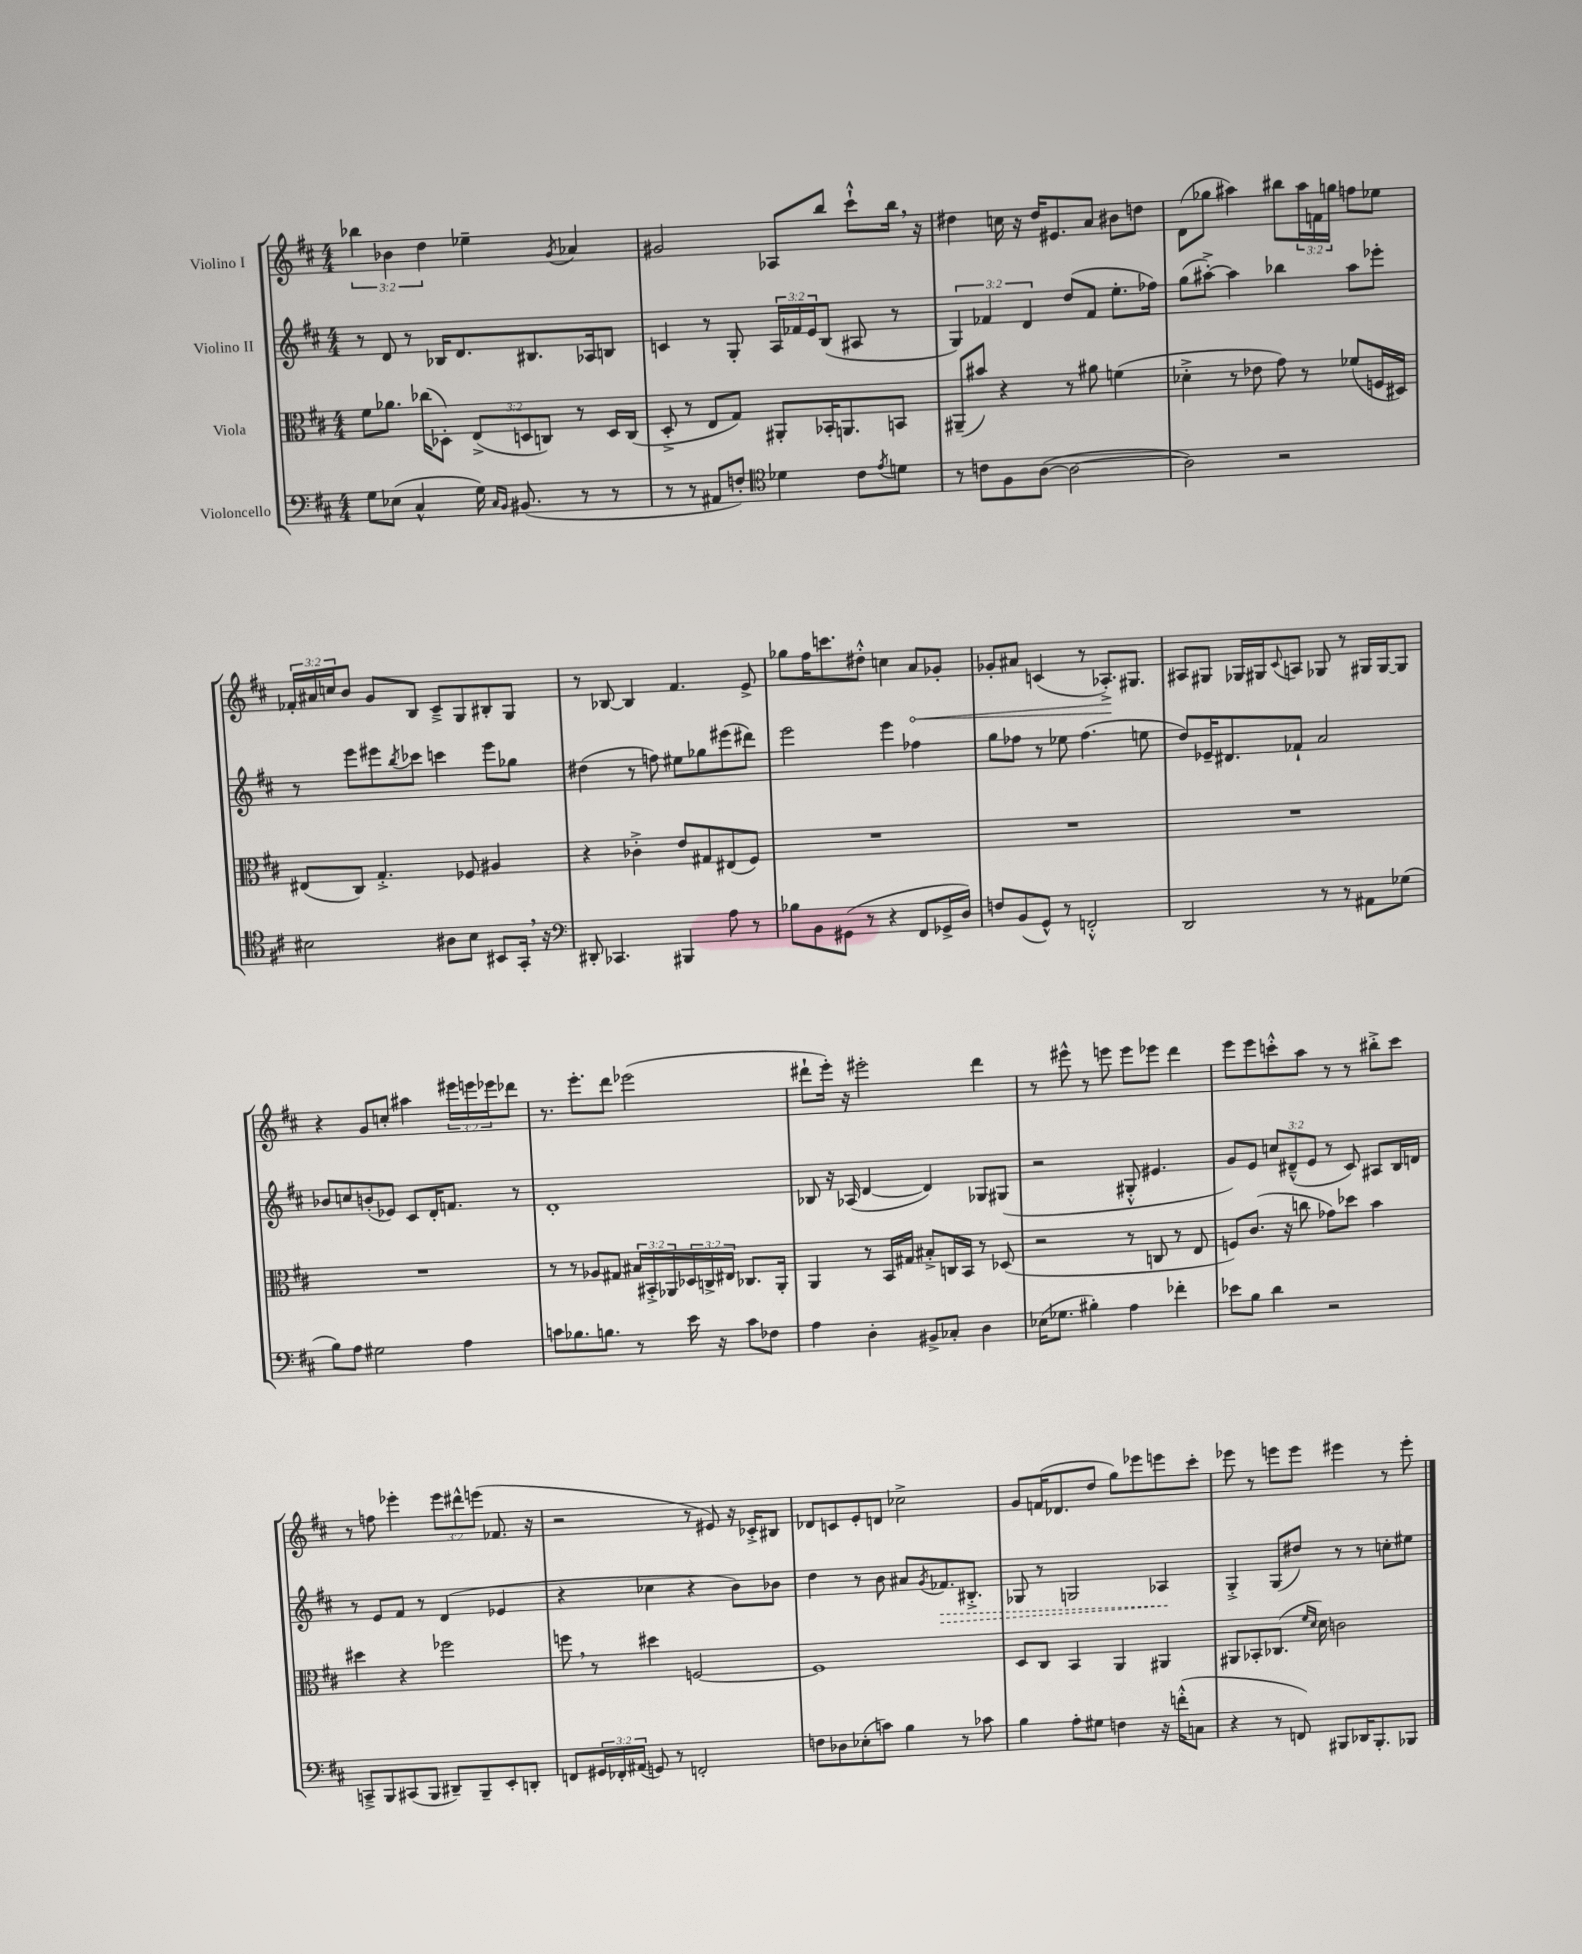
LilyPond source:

<<
\new StaffGroup <<
\new Staff = "s0" \with { instrumentName = "Violino I" } {
    \clef treble \key d \major \numericTimeSignature \time 4/4 \override Staff.TupletNumber.text = #tuplet-number::calc-fraction-text
    \tuplet 3/2 { bes''4 bes'4 d''4 } ees''4-- \acciaccatura { g'8 } aes'4 |
    gis'2 aes8 b''8 cis'''8-!-^ b''16 \breathe r16 |
    dis''4 c''16 r16 dis''16 eis'8. a'8 bis'8 d''8 |
    d'8( ges''8 ais''4) bis''8 \tuplet 3/2 { ais''16 f'16 g''16 } f''8 ees''8 |
    \tuplet 3/2 { fes'16-. ais'16 c''16 } b'8 g'8 b8 cis'8---> g8 bis8-. g8 |
    r8 bes8~ bes4 fis'4. e'8-> |
    ges''8 fis''16 c'''8. dis''8-.-^ c''4 \once \override Hairpin.circled-tip = ##t a'8\< ges'8-. |
    ges'8-. ais'8 c'4( r8 aes8.-.->\!) gis8. |
    ais8 gis8 ges16 gis16 \appoggiatura { cis'8 } a8 ges8 r8 gis16 gis16~ gis8 |
    r4 g'8 c''8-. ais''4 \tuplet 3/2 { eis'''16 e'''16 ees'''16 } des'''8 |
    r8. e'''8.-. d'''8 ees'''2( |
    dis'''8-! e'''16-.) r16 eis'''2-. dis'''4 |
    r8 eis'''8-^ r8 e'''8 e'''8 ees'''8 d'''4 |
    e'''8 e'''8 c'''8-.-^ a''8 r8 r8 bis''8-.-> c'''8 |
    r8 f''8 ees'''4-. \tuplet 3/2 { ees'''8 dis'''8-^ e'''8( } fes'8. r16 |
    r2 r8 eis'8) r16 ces'16-.-> bis8 |
    des'8 c'8 e'8-. d'8 ces''2-> |
    g'8 f'16( des'8. d''8 g''8) ees'''8 e'''8 cis'''8-. |
    ees'''8 r8 e'''8 e'''8 eis'''4 r8 eis'''8-. \bar "|." |
}
\new Staff = "s1" \with { instrumentName = "Violino II" } {
    \clef treble \key d \major \numericTimeSignature \time 4/4 \override Staff.TupletNumber.text = #tuplet-number::calc-fraction-text
    r8 d'8 r8 bes16 d'8. bis8. aes16 b8 |
    c'4 r8 g8-. \tuplet 3/2 { a16 fes'16 e'16 } b8( ais8 r8 |
    \tuplet 3/2 { g4) fes'4 d'4 } d''8( fes'8 e''8.-. fes''16) |
    g''8( ais''8~-.->) ais''4 bes''4 ais''8 ees'''8-. |
    r8 e'''8 eis'''8 \acciaccatura { b''8 } ces'''8 c'''4 eis'''8 ges''8 |
    dis''4( r8 f''8) eis''8 ges''8 eis'''8( dis'''8) |
    e'''2 e'''4 fes''4 |
    g''8 fes''8 r8 ees''8 fes''4.( e''8 |
    d''8) ees'16-- dis'8. fes'8-! a'2 |
    bes'8 c''8 b'8-.( ees'8) cis'8 d'16-. f'8. r8 |
    d'1-. |
    bes8 r16 aes16( d'4~ d'4) ges8 gis8( |
    r2 gis8-.-^ eis'4. |
    g'8) e'8 \tuplet 3/2 { c''8 dis'8---^( e'8 } r8 cis'8) ais8 b16 d'16 |
    r8 e'8 fis'8 r8 d'4( ees'4 |
    r4 ces''4 r4 b'8) bes'8 |
    d''4 r8 b'8 ais'8 \acciaccatura { g'8 } \once \override Hairpin.style = #'dashed-line fes'8.\> bis8.-.-> |
    ges8 r8 g2 aes4\! |
    g4-.-> g8( dis''8) r8 r8 c''8-. eis''8 \bar "|." |
}
\new Staff = "s2" \with { instrumentName = "Viola" } {
    \clef alto \key d \major \numericTimeSignature \time 4/4 \override Staff.TupletNumber.text = #tuplet-number::calc-fraction-text
    fis'8 aes'8. ces''16( des8-.) \tuplet 3/2 { e8->( d8 c8) } r8 d16 c16( |
    d8-.-> r8 e8 g8) ais,8-. bes,16-. a,8. b,8 |
    ais,8--( bis'8) r4 r8 ais'8 f'4( |
    des'4-.-> r8 ees'8 g'8) r8 fes'8( f16 dis16) |
    eis8( cis8) g4.-.-> fes8 ais4 |
    r4 ces'4-.-> e'8 gis8 eis8( fis8) |
    R1 |
    R1 |
    R1 |
    R1 |
    r8 r8 aes8 gis8 \tuplet 3/2 { bis16 bis,16-.-> aes,16 } \tuplet 3/2 { des16 c16-> eis16 } ces8. aes,16-. |
    a,4 r8 b,16 gis16 bis8-.-> c16 b,16 r8 des8( |
    r2 r8 c8 r8 e8 |
    f8) cis'8.( r16 c''8 ges'8) des''8 b'4 |
    dis''4 r4 fes''2 |
    f''8 \breathe r8 dis''4 f2~ |
    f1 |
    d8 cis8 b,4 a,4 ais,4 |
    ais,8 bes,8-. ces8.( \grace { fis'16 d'16 } d'16) c'2 \bar "|." |
}
\new Staff = "s3" \with { instrumentName = "Violoncello" } {
    \clef bass \key d \major \numericTimeSignature \time 4/4 \override Staff.TupletNumber.text = #tuplet-number::calc-fraction-text
    g8 ees8( cis4-^ g16) \grace { cis16 b,16 } bis,8.( r8 r8 |
    r8 r8 ais,8 f8-.) \clef tenor des'4 cis'8 \acciaccatura { e'8 } d'8 |
    r8 c'8 fis8 a8~( a2~ |
    a2) r2 |
    bis2 ais8 bis8 bis,8 g,16-. \breathe r16 |
    \clef bass dis,8-. ces,4. bis,,4 a8 r8 |
    bes8 b,8 gis,8( r8 r4 fis,8 ges,16-> d16) |
    f8 b,8( g,8-^) r8 f,2-.-^ |
    d,2 r8 r8 ais,8 ges8( |
    b8) a8 gis2 a4 |
    c'8 bes8. b8. r8 e'16 r16 c'8 fes8 |
    a4 d4-. bis,8-> ces8-. d4 |
    ees16( ges8. bis4-.) a4 fes'4-. |
    ees'8 b8 d'4 r2 |
    c,8---> b,,8 cis,8( b,,8 dis,8--) b,,8-- e,8-. d,8-. |
    f,8 \tuplet 3/2 { gis,16 fes,16-. ais,16( } g,8) r8 f,2-. |
    f8 des8 ees8-.( c'8) b4 r8 ces'8 |
    b4 a8-. gis8 f4 r16 f'16-.-^( c8 |
    r4 r8 f,8) bis,,8 des,16 bis,,8.-. bes,,8 \bar "|." |
}
>>
>>
\layout { \context { \Score \remove "Bar_number_engraver" } }
